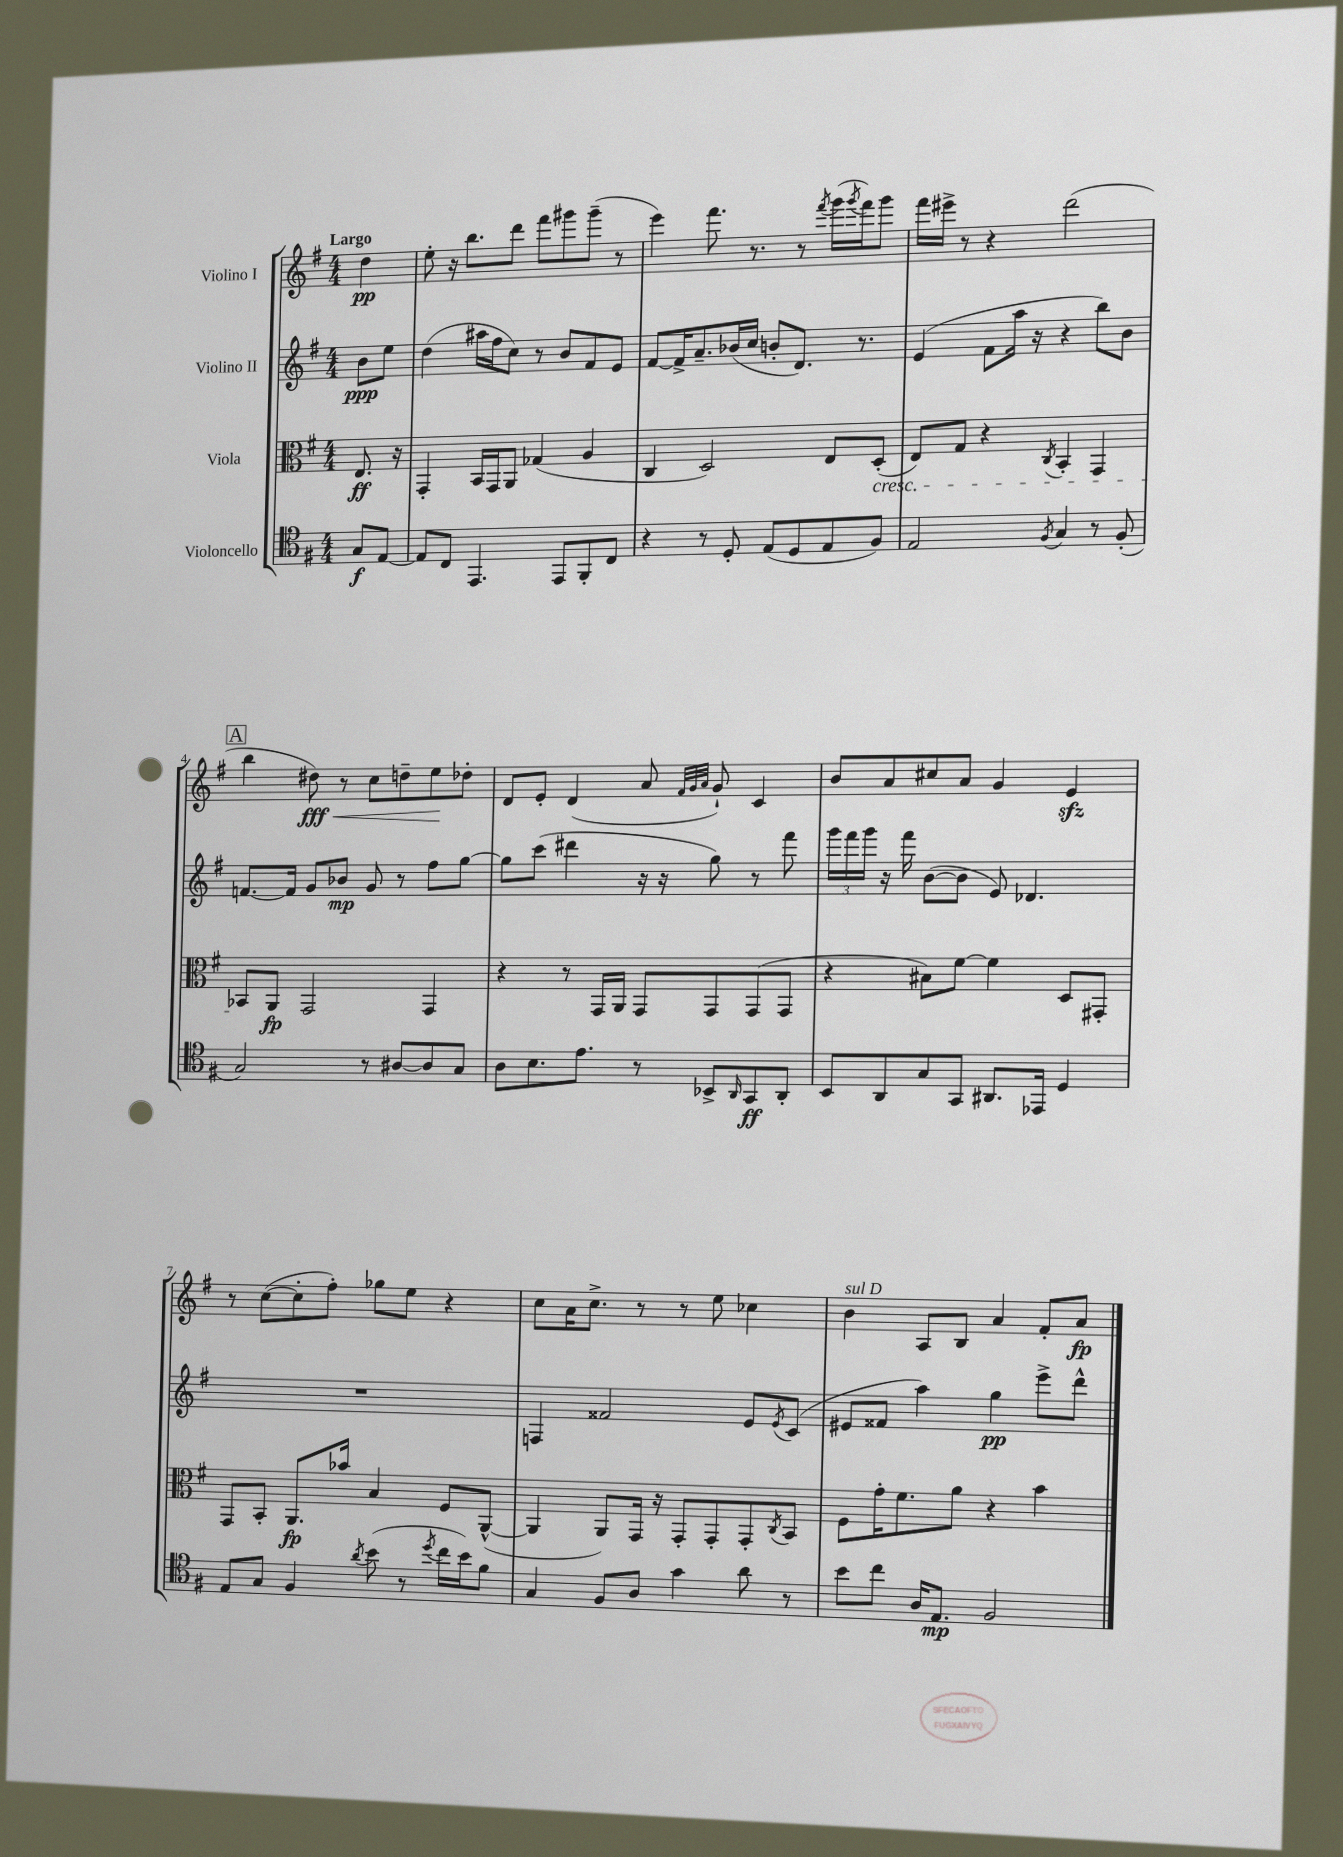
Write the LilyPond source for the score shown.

<<
\new StaffGroup <<
\new Staff = "s0" \with { instrumentName = "Violino I" } {
    \clef treble \key g \major \numericTimeSignature \time 4/4 \partial 4 \tempo "Largo"
    d''4\pp |
    e''8-. r16 b''8. d'''8 fis'''8 gis'''8 gis'''8--( r8 |
    e'''4) fis'''8. r8. r8 \acciaccatura { fis'''8 } g'''16( \acciaccatura { g'''8 } fis'''16) g'''8 |
    fis'''16 eis'''16-> r8 r4 d'''2( |
    \mark \markup { \box "A" } b''4 dis''8\fff\<) r8 c''8 d''8-- e''8\! des''8-. |
    d'8 e'8-. d'4( a'8 \grace { fis'32 g'32 a'32 } g'8-!) c'4 |
    b'8 a'8 cis''8 a'8 g'4 e'4\sfz |
    r8 c''8~( c''8-. fis''8-.) ges''8 e''8 r4 |
    c''8 a'16 c''8.-> r8 r8 e''8 ces''4 |
    b'4^\markup { \italic "sul D" } a8 b8 a'4 fis'8-. a'8\fp \bar "|." |
}
\new Staff = "s1" \with { instrumentName = "Violino II" } {
    \clef treble \key g \major \numericTimeSignature \time 4/4 \partial 4
    b'8\ppp e''8 |
    d''4( ais''16 fis''16 c''8) r8 b'8 fis'8 e'8 |
    fis'8~ fis'16-> a'8.-- bes'16( c''16 b'8-. d'8.) r8. |
    e'4( fis'8 a''16 r16 r4 b''8) b'8 |
    \mark \markup { \box "A" } f'8.~ f'16 g'8 bes'8\mp g'8 r8 fis''8 g''8~ |
    g''8 c'''8( dis'''4 r16 r16 g''8) r8 fis'''8 |
    \tuplet 3/2 { g'''16 fis'''16 g'''16 } r16 fis'''16 b'8~( b'8 e'8) des'4. |
    R1 |
    f4 fisis'2 e'8 \acciaccatura { e'8 } c'8( |
    eis'8 fisis'8 a''4) g''4\pp e'''8-> d'''8-^ \bar "|." |
}
\new Staff = "s2" \with { instrumentName = "Viola" } {
    \clef alto \key g \major \numericTimeSignature \time 4/4 \partial 4
    e8.\ff r16 |
    g,4-. b,16 g,16 a,8 ges4( a4 |
    c4 d2) e8 d8-.\cresc( |
    e8) g8 r4 \acciaccatura { c8 } b,4-. g,4 |
    \mark \markup { \box "A" } bes,8\! a,8\fp g,2 g,4 |
    r4 r8 g,16 a,16 g,8 g,8 g,8( g,8 |
    r4 bis8) fis'8~ fis'4 d8 gis,8-. |
    g,8 b,8-. a,8.\fp bes'16 b4 fis8 a,8~-^( |
    a,4 a,8) g,16 r16 g,8-. g,8-. g,8-. \acciaccatura { c8 } b,8 |
    fis8 g'16-. fis'8. a'8 r4 b'4 \bar "|." |
}
\new Staff = "s3" \with { instrumentName = "Violoncello" } {
    \clef tenor \key g \major \numericTimeSignature \time 4/4 \partial 4
    g8\f e8~ |
    e8 c8 e,4. e,8 fis,8-. c8 |
    r4 r8 d8-. e8( d8 e8 fis8) |
    e2 \acciaccatura { fis8 } g4 r8 fis8-.( |
    \mark \markup { \box "A" } g2) r8 ais8~ ais8 g8 |
    a8 b8. e'8. r8 bes,8-> \grace { a,16 } g,8\ff a,8-. |
    b,8 a,8 g8 g,8 ais,8. ees,16 d4 |
    e8 g8 fis4 \acciaccatura { a'8 } b'8( r8 \acciaccatura { d''8 } c''16 b'16) fis'8 |
    g4 fis8 a8 g'4 a'8 r8 |
    b'8 c''8 a16 e8.\mp fis2 \bar "|." |
}
>>
>>
